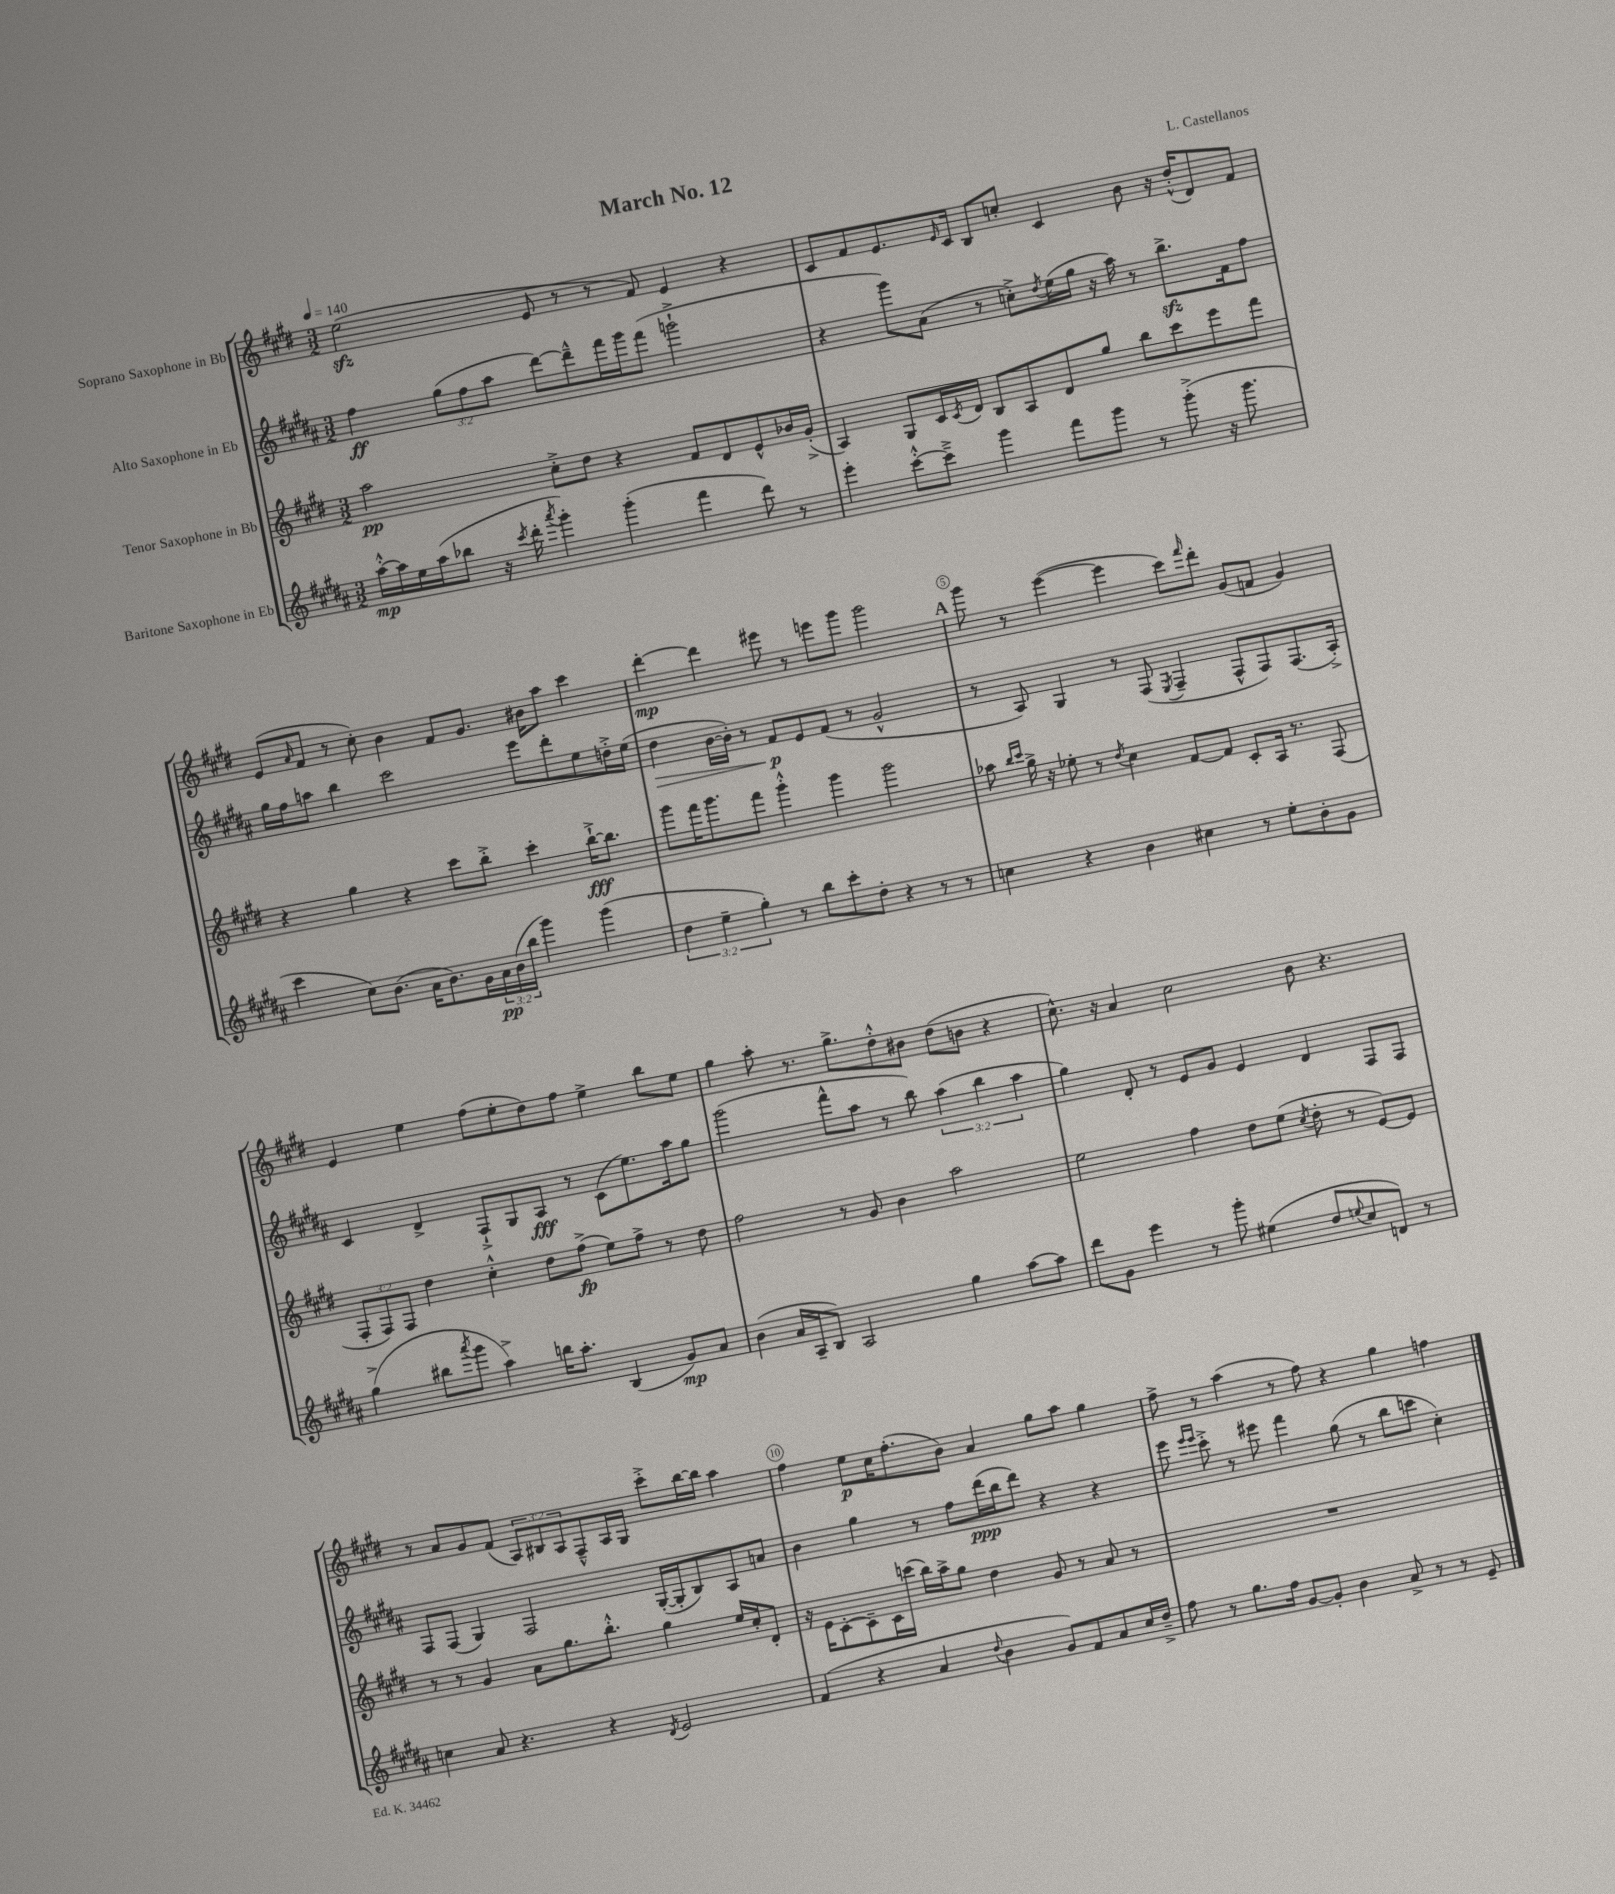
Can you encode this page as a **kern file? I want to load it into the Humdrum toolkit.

**kern	**dynam	**kern	**dynam	**kern	**dynam	**kern	**dynam
*part4	*part4	*part3	*part3	*part2	*part2	*part1	*part1
*staff4	*staff4	*staff3	*staff3	*staff2	*staff2	*staff1	*staff1
*I"Baritone Saxophone in Eb	*	*I"Tenor Saxophone in Bb	*	*I"Alto Saxophone in Eb	*	*I"Soprano Saxophone in Bb	*
*clefG2	*	*clefG2	*	*clefG2	*	*clefG2	*
*k[f#c#g#d#a#]	*	*k[f#c#g#d#]	*	*k[f#c#g#d#a#]	*	*k[f#c#g#d#]	*
*M3/2	*	*M3/2	*	*M3/2	*	*M3/2	*
*MM140	*	*MM140	*	*MM140	*	*MM140	*
=1	=1	=1	=1	=1	=1	=1	=1
[16aa#'^^\LL	mp	2aa\	pp	4ff#\	ff	(2eezz\	.
16aa#\]	.	.	.	.	.	.	.
16ee\	.	.	.	.	.	.	.
(16aa#\J	.	.	.	.	.	.	.
8bb-X\J	.	.	.	(12gg#\L	.	.	.
.	.	.	.	12ff#\	.	.	.
16r	.	.	.	.	.	.	.
.	.	.	.	12aa#\J	.	.	.
8qccc#/	.	.	.	.	.	.	.
16ddd#'\	.	.	.	.	.	.	.
8qaaa#/	.	.	.	.	.	.	.
4ggg#'\)	.	8cc#'^\L	.	[8ddd#\L)	.	8e/	.
.	.	8dd#\J	.	8ddd#~^^\]	.	8r	.
(4ggg#'\	.	4r	.	16fff#\L	.	8r	.
.	.	.	.	16ggg#\J	.	.	.
.	.	.	.	(8fff#\J	.	8f#/)	.
4fff#\	.	8f#/L	.	2gggn`^\	.	4e/	.
.	.	8d#/	.	.	.	.	.
8ddd#\)	.	8e^^/	.	.	.	4r	.
8r	.	16b-X/L	.	.	.	.	.
.	.	(16g#'^/JJ	.	.	.	.	.
=2	=2	=2	=2	=2	=2	=2	=2
4eee'\	.	4A/)	.	4r	.	8c#/L	.
.	.	.	.	.	.	8f#/	.
[8ccc#'^^\L	.	8G#/L	.	8ggg#\L)	.	8.e/	.
8ccc#~^\J]	.	16c#/L	.	(8a#\J	.	.	.
.	.	8qc#/	.	.	.	16qqe/	.
.	.	16d#/JJ	.	.	.	16c#/Jk	.
4ggg#\	.	8B/L	.	8r	.	8B/L	.
.	.	8A/	.	8ccn'^\L)	.	8ccn'/J	.
.	.	.	.	8qdd#/	.	.	.
8fff#\L	.	8d#/	.	(16ee\L	.	4c#/	.
.	.	.	.	16gg#\JJ	.	.	.
8ggg#\J	.	8gg#/J	.	16r	.	.	.
.	.	.	.	16aa#\)	.	.	.
8r	.	8bb\L	.	8r	.	8b\	.
(8ggg#'^\	.	8ccc#\	.	8.bbzz^\L	.	16r	.
.	.	.	.	.	.	(16dd#'^^/KL	.
16r	.	8eee\	.	.	.	8d#/)	.
8.ggg#\	.	.	.	16f#\k	.	.	.
.	.	8fff#\J	.	8ff#\J	.	8f#/J	.
!!LO:LB:g=z
=3	=3	=3	=3	=3	=3	=3	=3
4ccc#\	.	4r	.	16gg#\LL	.	(8e/L	.
.	.	.	.	16ff#\J	.	.	.
.	.	.	.	.	.	16qqa/	.
.	.	.	.	8aan\J	.	8f#/J	.
8cc#\L)	.	4gg#\	.	4bb\	.	8r	.
(8.b\J	.	.	.	.	.	8cc#'\)	.
.	.	4r	.	2ccc#\	.	4b\	.
16a#\KL	.	.	.	.	.	.	.
8.b\)	.	.	.	.	.	.	.
.	.	8ccc#\L	.	.	.	8f#/L	.
16g#\L	.	.	.	.	.	.	.
24a#\	pp	8bb'^\J	.	.	.	8.g#/J	.
(24b\	.	.	.	.	.	.	.
24bb\JJ	.	.	.	.	.	.	.
4ggg#\)	.	4ccc#'\	.	8eee\L	.	.	.
.	.	.	.	.	.	16b#X\KL	.
.	.	.	.	8ddd#'\	.	8aa\J	.
(4ggg#\	.	[16bb`^\KL	fff	8ee\	.	4ccc#\	.
.	.	8.bb\J]	.	.	.	.	.
.	.	.	.	16ddn'^\L	.	.	.
.	.	.	.	(16ee\JJ	.	.	.
=4	=4	=4	=4	=4	=4	=4	=4
!	!	!	!	!	!LO:HP:b	!	!
6dd#\	.	8ggg#\L	.	4dd#\	>	[4ddd#'\	mp
.	.	16fff#\K	.	.	.	.	.
6ee~\	.	.	.	.	.	.	.
.	.	8.ggg#\	.	.	.	.	.
.	.	.	.	[16b\LL	.	4ddd#\]	.
.	.	.	.	16b'\JJ])	.	.	.
6gg#'\)	.	.	.	.	.	.	.
.	.	8fff#\J	.	8r	.	.	.
8r	.	4ggg#'^^\	.	8f#/L	p	8eee#X\	.
8bb\L	.	.	.	8e/	]	8r	.
8ccc#'\	.	4ggg#\	.	(8f#/J	.	8eeen\L	.
8dd#'\J	.	.	.	8r	.	8ggg#\J	.
4r	.	2ggg#\	.	2g#^^/	.	2ggg#\	.
8r	.	.	.	.	.	.	.
8r	.	.	.	.	.	.	.
!!LO:REH:place=s1:t=A
=5	=5	=5	=5	=5	=5	=5	=5
4ccn\	.	8aa-X\	.	8r	.	8ggg#\	.
.	.	16qqbb/LL	.	.	.	.	.
.	.	16qqccc#/JJ	.	.	.	.	.
.	.	16gg#^\	.	8A#/)	.	8r	.
.	.	16r	.	.	.	.	.
4r	.	8ee-X'\	.	4G#/	.	([4eee\	.
.	.	8r	.	.	.	.	.
.	.	8qdd#/	.	.	.	.	.
4b\	.	4cc#\	.	8r	.	4eee\]	.
.	.	.	.	(8F#/	.	.	.
.	.	.	.	8qE/	.	.	.
4cc#X\	.	[8f#/L	.	4F#~/	.	8ccc#\L)	.
.	.	.	.	.	.	16qqfff#/	.
.	.	8f#/J]	.	.	.	8ddd#'\J	.
8r	.	8c#'/L	.	8F#^^/L	.	(8g#/L	.
8ee'\L	.	16A/Jk	.	8F#/)	.	8fn/J	.
.	.	8.r	.	.	.	.	.
8b'\	.	.	.	(8.F#/	.	4g#/)	.
8g#\J	.	(8F#/	.	.	.	.	.
.	.	.	.	16A#'^/Jk)	.	.	.
!!LO:LB:g=z
=6	=6	=6	=6	=6	=6	=6	=6
(4gg#^\	.	12F#'/L	.	4c#/	.	4e/	.
.	.	12F#/)	.	.	.	.	.
.	.	12F#/J	.	.	.	.	.
8bb#X\L	.	4dd#\	.	4d#^/	.	4ee\	.
8qaaa#/	.	.	.	.	.	.	.
8ggg#\J	.	.	.	.	.	.	.
4aa#^\)	.	4cc#'^^\	.	8F#`^/L	.	(8ff#\L	.
.	.	.	.	8G#/	.	8ee'\	.
16bbn\KL	.	8dd#\L	.	8A#/J	fff	8dd#\)	.
8.aa#'\J	.	.	.	.	.	.	.
.	.	(8ff#^\J	fp	8r	.	8ff#\J	.
(4B/	.	8ee\L)	.	(8c#\L	.	4ee^\	.
.	.	8ff#^\J	.	8.ee\)	.	.	.
8g#/L)	mp	8r	.	.	.	8bb\L	.
.	.	.	.	16aa#\k	.	.	.
8a#/J	.	8dd#\	.	8gg#\J	.	8ee\J	.
=7	=7	=7	=7	=7	=7	=7	=7
(4b\	.	2ff#\	.	(2ggg#\	.	4gg#\	.
16a#/LL	.	.	.	.	.	8aa'\	.
16A#~/J	.	.	.	.	.	.	.
8B/J)	.	.	.	.	.	8.r	.
2A#/	.	8r	.	8fff#^^\L	.	.	.
.	.	.	.	.	.	8.gg#^\L	.
.	.	8g#/	.	8aa#\J	.	.	.
.	.	4b\	.	8r	.	8dd#'^^\	.
.	.	.	.	8bb\)	.	8b#X\J	.
4gg#\	.	2aa\	.	(6aa#\	.	(8dd#\L	.
.	.	.	.	.	.	8bn\J	.
.	.	.	.	6bb\	.	.	.
[8aa#\L	.	.	.	.	.	4r	.
.	.	.	.	6aa#\	.	.	.
8aa#\J]	.	.	.	.	.	.	.
=8	=8	=8	=8	=8	=8	=8	=8
8ddd#\L	.	2ee\	.	4gg#\)	.	8.cc#^^\)	.
8g#\J	.	.	.	.	.	.	.
.	.	.	.	.	.	16r	.
4eee\	.	.	.	8d#'/	.	4a/	.
.	.	.	.	8r	.	.	.
8r	.	4ff#\	.	8e/L	.	2cc#\	.
8ggg#'\	.	.	.	8g#/J	.	.	.
(4ee#X\	.	8dd#\L	.	4e/	.	.	.
.	.	(8ee\J	.	.	.	.	.
.	.	8qcc#/	.	.	.	.	.
8dd#/L	.	8dd#'\	.	4d#/	.	8b\	.
8qqeen/	.	.	.	.	.	.	.
8cc#/	.	8r	.	.	.	4.r	.
8dn/J)	.	[8e/L)	.	8F#/L	.	.	.
8r	.	8e/J]	.	8F#/J	.	.	.
!!LO:LB:g=z
=9	=9	=9	=9	=9	=9	=9	=9
4ccn\	.	8r	.	8F#/L	.	8r	.
.	.	8r	.	(8F#/J	.	8a/L	.
8a#/	.	4g#/	.	4G#/)	.	8g#/	.
4.r	.	.	.	.	.	(8f#/J	.
.	.	8a\L	.	2F#/	.	12A/L)	.
.	.	.	.	.	.	12B#X/	.
.	.	8.gg#\	.	.	.	.	.
.	.	.	.	.	.	12A/	.
4r	.	.	.	.	.	8F#~^^/	.
.	.	8.bb'^^\J	.	.	.	.	.
.	.	.	.	.	.	16A/L	.
.	.	.	.	.	.	16G#/JJ	.
8qd#/	.	.	.	.	.	.	.
2e/	.	4gg#\	.	([16G#'/LL	.	8ccc#'^\L	.
.	.	.	.	16G#'/J]	.	.	.
.	.	.	.	8B/)	.	[16bb\L	.
.	.	.	.	.	.	16bb\JJ]	.
.	.	16ee/LL	.	8A#/	.	4aa\	.
.	.	16cc#'/J	.	.	.	.	.
.	.	8d#'/J	.	8an/J	.	.	.
=10	=10	=10	=10	=10	=10	=10	=10
(4f#/	.	16r	.	4b\	.	4ff#\	.
.	.	16e\KL	.	.	.	.	.
.	.	[8c#'\	.	.	.	.	.
4r	.	8c#~\]	.	4gg#\	.	8ee\L	p
.	.	16c#\L	.	.	.	16cc#\K	.
.	.	(16cccn\JJ	.	.	.	(8.ff#'\	.
4a#/	.	16bb\LL)	.	8r	.	.	.
.	.	16aa^\J	.	.	.	.	.
.	.	8gg#\J	.	8ff#\L	.	8b\J)	.
8qqdd#/	.	.	.	.	.	.	.
4b\	.	4dd#\	.	(16ddd#\L	ppp	4a/	.
.	.	.	.	16bb\J	.	.	.
.	.	.	.	8ddd#\J)	.	.	.
8g#/L)	.	8g#/	.	4r	.	8gg#\L	.
8f#/	.	8r	.	.	.	8aa\J	.
8a#/	.	8a/	.	4r	.	4gg#\	.
16cc#/L	.	8r	.	.	.	.	.
16dd#~^/JJ	.	.	.	.	.	.	.
=11	=11	=11	=11	=11	=11	=11	=11
8ff#\	.	1.r	.	8eee\	.	8ff#^\	.
.	.	.	.	16qqeee/LL	.	.	.
.	.	.	.	16qqeee/JJ	.	.	.
8r	.	.	.	8ccc#'^\	.	8r	.
8.gg#\L	.	.	.	8r	.	(4aa\	.
.	.	.	.	8eee#X\	.	.	.
16ff#\Jk	.	.	.	.	.	.	.
[8g#/L	.	.	.	4fff#\	.	8r	.
8g#'/J]	.	.	.	.	.	8ff#\)	.
4b\	.	.	.	(8gg#\	.	4r	.
.	.	.	.	8r	.	.	.
8a#^/	.	.	.	8bb\L	.	4gg#\	.
8r	.	.	.	8cccn\J	.	.	.
8r	.	.	.	4cc#'\)	.	4ffn\	.
8e~/	.	.	.	.	.	.	.
==	==	==	==	==	==	==	==
*-	*-	*-	*-	*-	*-	*-	*-
